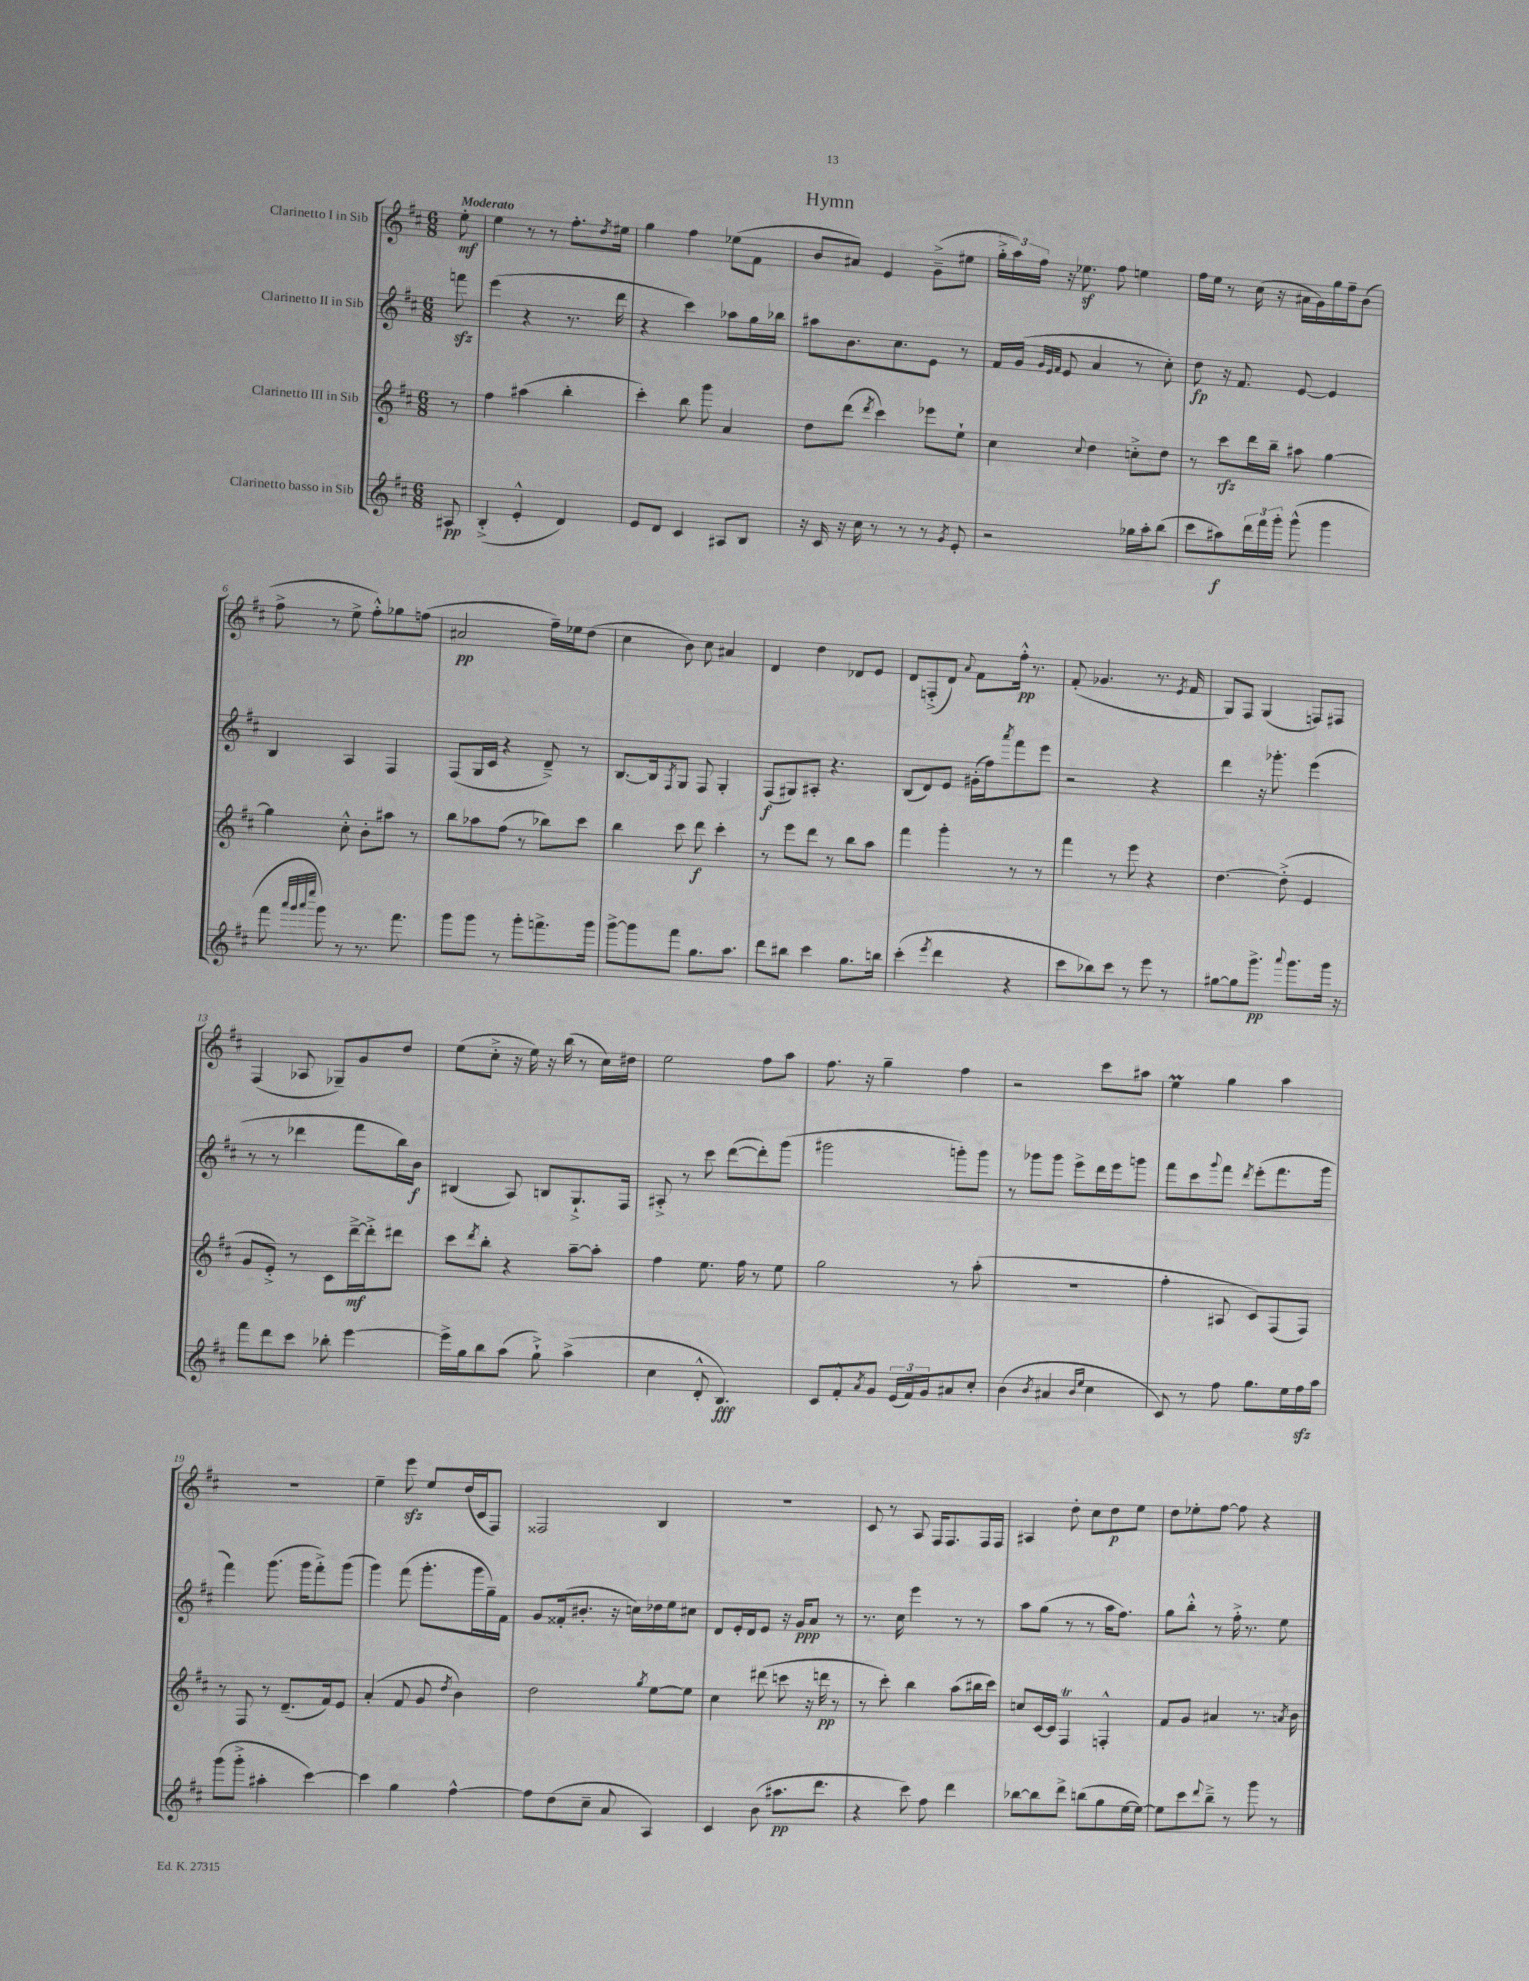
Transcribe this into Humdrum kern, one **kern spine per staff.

**kern	**dynam	**kern	**dynam	**kern	**dynam	**kern	**dynam
*part4	*part4	*part3	*part3	*part2	*part2	*part1	*part1
*staff4	*staff4	*staff3	*staff3	*staff2	*staff2	*staff1	*staff1
*I"Clarinetto basso in Sib	*	*I"Clarinetto III in Sib	*	*I"Clarinetto II in Sib	*	*I"Clarinetto I in Sib	*
*clefG2	*	*clefG2	*	*clefG2	*	*clefG2	*
*k[f#c#]	*	*k[f#c#]	*	*k[f#c#]	*	*k[f#c#]	*
*M6/8	*	*M6/8	*	*M6/8	*	*M6/8	*
=	=	=	=	=	=	=	=
!	!	!	!	!	!	!LO:TX:a:B:t=Moderato	!
8A#X/	pp	8r	.	8fffnzz\	.	8ee'\	mf
=1	=1	=1	=1	=1	=1	=1	=1
(4B'^/	.	4ff#\	.	(4eee\	.	4ee\	.
4e'^^/	.	(4aa#X\	.	4r	.	8r	.
.	.	.	.	.	.	8r	.
4d/)	.	4bb'\	.	8.r	.	8.ff#'\L	.
.	.	.	.	.	.	8qdd/	.
.	.	.	.	16ddd\	.	16ee#X\Jk	.
=2	=2	=2	=2	=2	=2	=2	=2
8e/L	.	4ccc#'\)	.	4r	.	4gg\	.
8d/J	.	.	.	.	.	.	.
4c#/	.	8bb\	.	4ccc#\)	.	4ff#\	.
.	.	8ggg\	.	.	.	.	.
8A#X/L	.	4a/	.	8aa-X\L	.	(8ee-X\L	.
8B/J	.	.	.	16gg\L	.	8f#\J	.
.	.	.	.	16bb-X\JJ	.	.	.
=3	=3	=3	=3	=3	=3	=3	=3
16r	.	8dd\L	.	8aa#X\L	.	8b/L	.
16c#/	.	.	.	.	.	.	.
16r	.	(8ddd\J	.	8.b\	.	8a#X/J)	.
16cc#\	.	.	.	.	.	.	.
.	.	8qddd/	.	.	.	.	.
8r	.	4ccc#\)	.	.	.	4e/	.
.	.	.	.	8.cc#\	.	.	.
8r	.	.	.	.	.	.	.
8r	.	8eee-X\L	.	8e\J	.	(8g~^\L	.
8qg/	.	.	.	.	.	.	.
8e'/	.	8ee`\J	.	8r	.	8ee#X\J	.
=4	=4	=4	=4	=4	=4	=4	=4
2r	.	4cc#\	.	16f#/LL	.	24gg'^\LL	.
.	.	.	.	.	.	24aa\)	.
.	.	.	.	(16g/JJ	.	.	.
.	.	.	.	.	.	24ff#\JJ	.
.	.	.	.	32qqg/LLL	.	.	.
.	.	.	.	32qqe/	.	.	.
.	.	.	.	32qqf#/JJJ	.	.	.
.	.	.	.	8e/	.	16r	.
.	.	.	.	.	.	8.ee-Xz\	.
.	.	8qqcc#/	.	.	.	.	.
.	.	4dd\	.	4a/	.	.	.
.	.	.	.	.	.	8ff#\	.
16gg-X\LL	.	8ccn'^\L	.	8r	.	4een\	.
16aa'\J	.	.	.	.	.	.	.
(8bb\J	.	8dd\J	.	8cc#'\)	.	.	.
=5	=5	=5	=5	=5	=5	=5	=5
8ccc#\L	.	8r	.	8dd\	fp	16ff#\LL	.
.	.	.	.	.	.	16ee\JJ	.
8aa#X\)	f	8ccc#\L	rfz	16r	.	8r	.
.	.	.	.	8.f#/	.	.	.
24ddd\L	.	16ddd\L	.	.	.	(16cc#\	.
24fff#\	.	.	.	.	.	.	.
.	.	16bb~\JJ	.	.	.	16r	.
24ggg'\JJ	.	.	.	.	.	.	.
(8ggg^^\	.	8aa#X\	.	[8e/	.	16a#X\LL	.
.	.	.	.	.	.	16g\)	.
4ggg\	.	[4gg\	.	4e/]	.	16gg\	.
.	.	.	.	.	.	16ff#~\J	.
.	.	.	.	.	.	(8b\J	.
!!LO:LB:g=z
=6	=6	=6	=6	=6	=6	=6	=6
8fff#\	.	4gg\]	.	4B/	.	8ff#^\	.
32qqaaa/LLL	.	.	.	.	.	.	.
32qqggg/	.	.	.	.	.	.	.
32qqaaa/	.	.	.	.	.	.	.
32qqeeee/JJJ	.	.	.	.	.	.	.
8ggg\)	.	.	.	.	.	8r	.
8r	.	8cc#'^^\	.	4A/	.	8ee^\	.
8.r	.	8b'\L	.	.	.	8ff#'^^\L)	.
.	.	8aa#X\J	.	4F#/	.	8gg-X\	.
8.fff#\	.	.	.	.	.	.	.
.	.	8r	.	.	.	(8ffn\J	.
=7	=7	=7	=7	=7	=7	=7	=7
8ggg\L	.	8bb\L	.	(8F#/L	.	2a#X/	pp
8ggg\J	.	8aa-X\	.	16G/L	.	.	.
.	.	.	.	16c#/JJ	.	.	.
8r	.	(8ff#\J	.	4r	.	.	.
8ggg'\L	.	8r	.	.	.	.	.
8.fffn^\	.	8bb-X\L)	.	8d~^/)	.	16ff#~\LL)	.
.	.	.	.	.	.	16ee-X\J	.
.	.	8ccc#\J	.	8r	.	(8dd\J	.
16ggg\Jk	.	.	.	.	.	.	.
=8	=8	=8	=8	=8	=8	=8	=8
[8ggg^\L	.	4bb\	.	[8.B/L	.	4cc#\	.
8ggg\]	.	.	.	.	.	.	.
.	.	.	.	16B/k]	.	.	.
.	.	.	.	8qF#/	.	.	.
8fff#\J	.	8ccc#\	.	8G/J	.	8b\)	.
8.gg\L	.	8ddd\	f	8F#/	.	8cc#\	.
.	.	4ccc#'\	.	4G'/	.	4a#X/	.
8.aa\J	.	.	.	.	.	.	.
=9	=9	=9	=9	=9	=9	=9	=9
8ddd\L	.	8r	.	(8F#/L	f	4d/	.
8bb#X\J	.	8eee\L	.	8G#X/)	.	.	.
4ccc#\	.	8ddd\J	.	8A#X'/J	.	4dd\	.
.	.	8r	.	4.r	.	.	.
8.gg\L	.	8bb\L	.	.	.	8d-X/L	.
.	.	8aa\J	.	.	.	8e/J	.
16bbn\Jk	.	.	.	.	.	.	.
=10	=10	=10	=10	=10	=10	=10	=10
(4ccc#'\	.	4fff#\	.	(8B/L	.	8d/L	.
.	.	.	.	8d/)	.	(8Fn'^/	.
8qeee/	.	.	.	.	.	.	.
4ddd\	.	4ggg'\	.	8e/J	.	8d/J)	.
.	.	.	.	.	.	8qqa/	.
.	.	.	.	(16g#X'\LL	.	8f#\L	.
.	.	.	.	16ff#\J)	.	.	.
.	.	.	.	8qaaa/	.	.	.
4r	.	8r	.	8fff#\	.	16ff#'^^\Jk	pp
.	.	.	.	.	.	8.r	.
.	.	8r	.	8eee\J	.	.	.
=11	=11	=11	=11	=11	=11	=11	=11
8ccc#\L	.	4fff#\	.	2r	.	(8f#'/	.
8bb-X\)	.	.	.	.	.	4.g-X/	.
8ccc#\J	.	8r	.	.	.	.	.
8r	.	8eee\	.	.	.	.	.
8eee\	.	4r	.	4r	.	8.r	.
8r	.	.	.	.	.	.	.
.	.	.	.	.	.	8qe/	.
.	.	.	.	.	.	16f#/	.
=12	=12	=12	=12	=12	=12	=12	=12
[8gg#X\L	.	[4.dd\	.	4ddd\	.	8G/L)	.
8gg#\]	.	.	.	.	.	8F#/J	.
8.ggg^\J	pp	.	.	16r	.	(4G/	.
.	.	.	.	8.ggg-X'\	.	.	.
.	.	(8dd'^\]	.	.	.	.	.
8qqaaa/	.	.	.	.	.	.	.
8.ggg\L	.	.	.	.	.	.	.
.	.	4e/	.	(4eee\	.	8Fn/L)	.
16ggg\Jk	.	.	.	.	.	8F#X/J	.
16r	.	.	.	.	.	.	.
!!LO:LB:g=z
=13	=13	=13	=13	=13	=13	=13	=13
8fff#\L	.	8g/L	.	8r	.	(4F#/	.
8ddd\	.	8e'^/J)	.	8r	.	.	.
8ccc#\J	.	8r	.	4ddd-X\	.	8A-X/	.
8bb-X'\	.	8c#\L	.	.	.	8G-X~/L)	.
[4eee\	.	[16ddd~^\L	mf	8fff#\L	.	8g/	.
.	.	16ddd'^\J]	.	.	.	.	.
.	.	8ddd#X\J	.	16bb\L)	.	8dd/J	.
.	.	.	.	16b\JJ	f	.	.
=14	=14	=14	=14	=14	=14	=14	=14
16eee^\LL]	.	8ccc#\L	.	(4B#X/	.	(8ee\L	.
16gg\J	.	.	.	.	.	.	.
.	.	8qddd/	.	.	.	.	.
8bb\	.	8bb'\J	.	.	.	8cc#'^\J	.
(8aa\J	.	4r	.	8A/)	.	16r	.
.	.	.	.	.	.	16ee\)	.
8gg`^\)	.	.	.	8Bn/L	.	16r	.
.	.	.	.	.	.	(16bb\	.
(4aa^\	.	[8aa~\L	.	8.G`^/	.	8r	.
.	.	8aa'\J]	.	.	.	16cc#\LL)	.
.	.	.	.	16F#/Jk	.	16dd#X\JJ	.
=15	=15	=15	=15	=15	=15	=15	=15
4cc#\	.	4ff#\	.	8A#X'^/	.	2ee\	.
.	.	.	.	8r	.	.	.
8d'^^/	.	8.ee\	.	8ccc#\	.	.	.
4.B/)	fff	.	.	([8ddd\L	.	.	.
.	.	16ff#\	.	.	.	.	.
.	.	8r	.	8ddd'\])	.	8ff#\L	.
.	.	8ee\	.	(8ggg\J	.	8aa\J	.
=16	=16	=16	=16	=16	=16	=16	=16
8c#/L	.	2gg\	.	2ggg#X\	.	8.ff#\	.
8f#'^^/	.	.	.	.	.	.	.
.	.	.	.	.	.	16r	.
8qa/	.	.	.	.	.	.	.
8g/J	.	.	.	.	.	4gg~\	.
(24e/LL	.	.	.	.	.	.	.
24f#/)	.	.	.	.	.	.	.
24g/J	.	.	.	.	.	.	.
8a#X/	.	8r	.	8gggn'\L)	.	4ff#\	.
8cc#'/J	.	(8aa'\	.	8ggg\J	.	.	.
=17	=17	=17	=17	=17	=17	=17	=17
(4b\	.	2.r	.	8r	.	2r	.
.	.	.	.	8ggg-X\L	.	.	.
8qb/	.	.	.	.	.	.	.
4a#X/	.	.	.	8ggg-\J	.	.	.
.	.	.	.	8eee^\L	.	.	.
16qqb/LL	.	.	.	.	.	.	.
16qqee/JJ	.	.	.	.	.	.	.
4cc#\	.	.	.	16ddd\L	.	8ccc#\L	.
.	.	.	.	16eee\J	.	.	.
.	.	.	.	8gggn\J	.	8aa#X\J	.
=18	=18	=18	=18	=18	=18	=18	=18
8c#/)	.	4ff#'\	.	8fff#\L	.	4eeM\	.
8r	.	.	.	8ccc#\	.	.	.
.	.	.	.	8qqggg/	.	.	.
8ff#\	.	8A#X/	.	8fff#\J	.	4gg\	.
.	.	.	.	8qddd/	.	.	.
8.gg\L	.	8c#/L)	.	(8eee'\L	.	.	.
.	.	(8F#/	.	8.fff#\	.	4aa\	.
16ee\L	.	.	.	.	.	.	.
16ff#zz\	.	8F#/J)	.	.	.	.	.
16aa\JJ	.	.	.	16ggg\Jk	.	.	.
!!LO:LB:g=z
=19	=19	=19	=19	=19	=19	=19	=19
(8ggg\L	.	8r	.	4fff#\)	.	2.r	.
8ggg'^\J	.	8F#/	.	.	.	.	.
4aa#X'\	.	8r	.	(8.ggg\	.	.	.
.	.	(8.d~/L	.	.	.	.	.
.	.	.	.	16ggg\KL	.	.	.
[4ccc#\)	.	.	.	8fff#'^\)	.	.	.
.	.	16f#/k)	.	.	.	.	.
.	.	8e/J	.	(8ggg\J	.	.	.
=20	=20	=20	=20	=20	=20	=20	=20
4ccc#\]	.	(4a'/	.	4ggg\)	.	4ee~\	.
4gg\	.	8f#/	.	(8fff#\	.	8eeezz\	.
.	.	8g/	.	8.ggg'\L	.	8ee/L	.
.	.	8qdd/	.	.	.	.	.
[4ff#^^\	.	4b\)	.	.	.	(16dd/L	.
.	.	.	.	16ggg\L	.	16c#/J	.
.	.	.	.	16gg~\)	.	8F#/J)	.
.	.	.	.	16f#\JJ	.	.	.
=21	=21	=21	=21	=21	=21	=21	=21
8ff#\L]	.	2dd\	.	8g/L	.	2F##X/	.
(8dd\	.	.	.	(16f##X'/k	.	.	.
.	.	.	.	8.b#X'/J	.	.	.
8cc#~\J	.	.	.	.	.	.	.
8a/	.	.	.	16r	.	.	.
.	.	.	.	16ccn\LL)	.	.	.
.	.	8qgg/	.	.	.	.	.
4A/)	.	[8ee\L	.	16dd-X\	.	4B/	.
.	.	.	.	16ee\J	.	.	.
.	.	8ee\J]	.	8cc#X\J	.	.	.
=22	=22	=22	=22	=22	=22	=22	=22
4c#/	.	4cc#\	.	8d/L	.	2.r	.
.	.	.	.	16e'/L	.	.	.
.	.	.	.	16d/J	.	.	.
(8b\	.	(8ddd#X\	.	8e/J	.	.	.
8.aa#X\L	pp	8cccn\	.	16r	.	.	.
.	.	.	.	16g/KL	ppp	.	.
.	.	16r	.	8a/J	.	.	.
8.ddd\J	.	16dddn\	pp	.	.	.	.
.	.	8r	.	8r	.	.	.
=23	=23	=23	=23	=23	=23	=23	=23
4r	.	8r	.	8.r	.	8c#/	.
.	.	8ccc#'\)	.	.	.	8r	.
.	.	.	.	16cc#\	.	.	.
8ccc#\)	.	4bb\	.	4eee\	.	8A/	.
8ff#\	.	.	.	.	.	16F#/KL	.
.	.	.	.	.	.	8.F#/	.
4ddd\	.	(8aa\L	.	8r	.	.	.
.	.	16bb#X\L	.	8r	.	16F#/L	.
.	.	16ccc#\JJ)	.	.	.	16F#/JJ	.
=24	=24	=24	=24	=24	=24	=24	=24
[8bb-X\L	.	8ccn/L	.	8aa\L	.	4A#X/	.
8bb-\]	.	[16c#/L	.	(8gg\J	.	.	.
.	.	16c#/JJ]	.	.	.	.	.
8ddd^\J	.	4F#t/	.	8r	.	8dd'\	.
(8bbn\L	.	.	.	8r	.	8cc#\L	.
8gg\	.	4Fn'^^/	.	16aa\KL	.	8dd\	p
.	.	.	.	8.ff#\J)	.	.	.
[16ee\L	.	.	.	.	.	8ee\J	.
16ee\JJ_)	.	.	.	.	.	.	.
=25	=25	=25	=25	=25	=25	=25	=25
8ee\L]	.	8f#/L	.	8gg\L	.	8dd\L	.
8ccc#\	.	8g/J	.	8bb'^^\J	.	8ee-X'\	.
8qqddd/	.	.	.	.	.	.	.
8bb~^\J	.	4a#X/	.	8r	.	[8ff#\J	.
8r	.	.	.	16ff#'^\	.	8ff#\]	.
.	.	.	.	8.r	.	.	.
8ggg\	.	8.r	.	.	.	4r	.
8r	.	.	.	8ee\	.	.	.
.	.	8qan/	.	.	.	.	.
.	.	16b\	.	.	.	.	.
==	==	==	==	==	==	==	==
*-	*-	*-	*-	*-	*-	*-	*-
